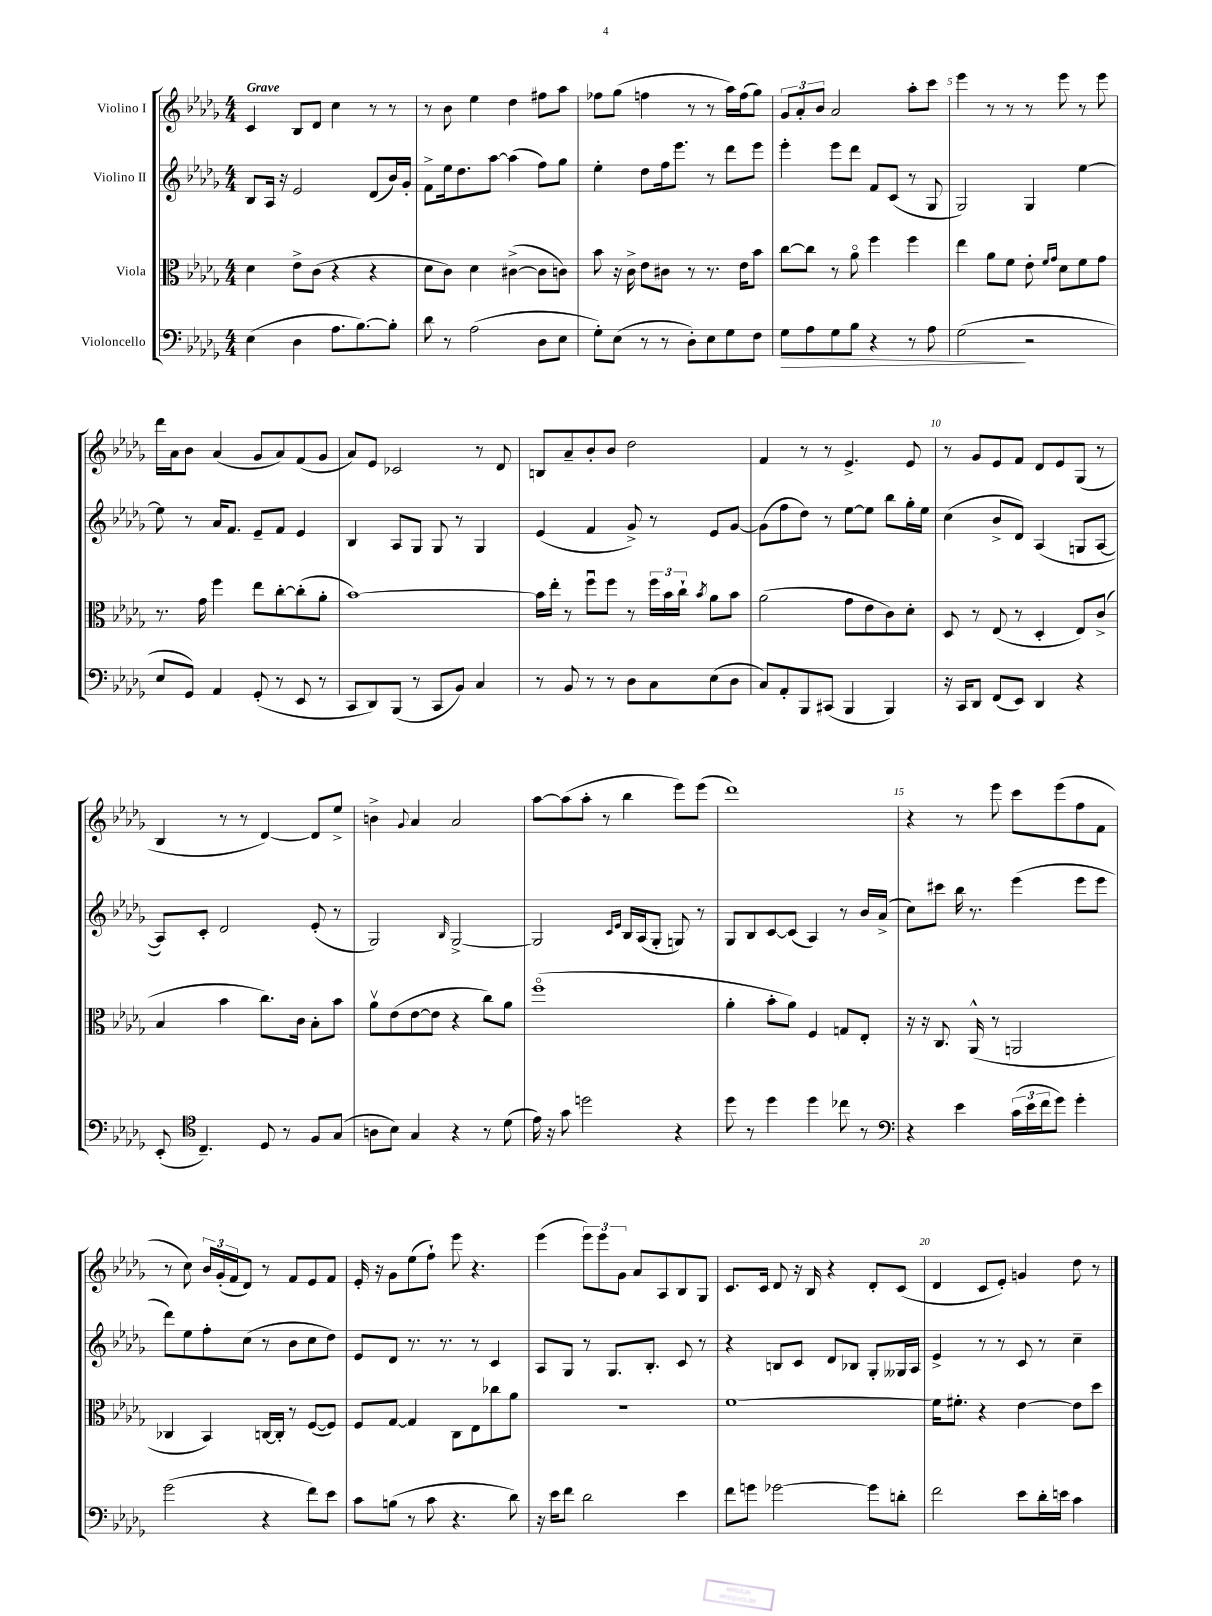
<<
\new StaffGroup <<
\new Staff = "s0" \with { instrumentName = "Violino I" } {
    \clef treble \key des \major \numericTimeSignature \time 4/4 \tempo "Grave"
    c'4 bes8 des'8 c''4 r8 r8 |
    r8 bes'8 ees''4 des''4 fis''8 aes''8 |
    fes''8 ges''8( f''4 r8 r8 aes''16) f''16( ges''8) |
    \tuplet 3/2 { ges'8 aes'8-. bes'8 } aes'2 aes''8-. c'''8 |
    ees'''4 r8 r8 r8 ees'''8 r8 ees'''8 |
    des'''16 aes'16 bes'8 aes'4( ges'8 aes'8) f'8( ges'8 |
    aes'8) ees'8 ces'2 r8 des'8 |
    b8 aes'8-- bes'8-. bes'8 des''2 |
    f'4 r8 r8 ees'4.-> ees'8 |
    r8 ges'8 ees'8 f'8 des'8 ees'8 ges8( r8 |
    bes4 r8 r8 des'4~) des'8 ees''8-> |
    b'4-> \appoggiatura { ges'8 } aes'4 aes'2 |
    aes''8~ aes''8( aes''8-. r8 bes''4 ees'''8) ees'''8( |
    des'''1) |
    r4 r8 ees'''8 c'''8 ees'''8( f''8 f'8 |
    r8 c''8) \tuplet 3/2 { bes'16 ges'16-.( f'16 } des'8) r8 f'8 ees'8 f'8 |
    ees'16-. r16 ges'8 ees''8( f''8-!) ees'''8 r4. |
    ees'''4( \tuplet 3/2 { ees'''8) ees'''8 ges'8 } aes'8 aes8 bes8 ges8 |
    c'8. c'16 des'8 r16 bes16 r4 des'8-. c'8( |
    des'4 c'8 ees'8-.) g'4 des''8 r8 \bar "|." |
}
\new Staff = "s1" \with { instrumentName = "Violino II" } {
    \clef treble \key des \major \numericTimeSignature \time 4/4
    bes8 aes16 r16 ees'2 des'8( bes'16) ges'16-. |
    f'8-> ees''16 des''8. aes''8~ aes''4( f''8) ges''8 |
    ees''4-. des''8 f''16 ees'''8. r8 des'''8 ees'''8 |
    ees'''4-. ees'''8 des'''8 f'8 c'8( r8 ges8 |
    ges2) ges4 ees''4~ |
    ees''8 r8 aes'16 f'8. ees'8-- f'8 ees'4 |
    bes4 aes8 ges8 ges8 r8 ges4 |
    ees'4( f'4 ges'8->) r8 ees'8 ges'8~ |
    ges'8( f''8 des''8) r8 ees''8~ ees''8 bes''8 ges''16-. ees''16 |
    c''4( bes'8-> des'8) aes4( g8 aes8~ |
    aes8) c'8-. des'2 ees'8-.( r8 |
    ges2) \grace { bes16 } ges2~-> |
    ges2 \grace { c'16 ees'16 } bes16 aes16( ges8-. g8) r8 |
    ges8 bes8 c'8~ c'8( aes4) r8 bes'16 aes'16->( |
    c''8) cis'''8 bes''16 r8. ees'''4( ees'''8 ees'''8 |
    des'''8) ees''8 f''8-. c''8( r8 bes'8 c''8 des''8) |
    ees'8 des'8 r8. r8. r8 c'4 |
    aes8 ges8 r8 ges8. bes8.-. c'8 r8 |
    r4 b8 c'8 des'8 bes8 ges8-. geses16 aes16 |
    ees'4-> r8 r8 c'8 r8 c''4-- \bar "|." |
}
\new Staff = "s2" \with { instrumentName = "Viola" } {
    \clef alto \key des \major \numericTimeSignature \time 4/4
    des'4 ees'8-> c'8( r4 r4 |
    des'8 c'8) des'4 cis'4~->( cis'8 c'8) |
    bes'8 r16 c'16-> ees'8 cis'8 r8 r8. ees'16 bes'8 |
    c''8~ c''8 r8 aes'8\flageolet f''4 f''4 |
    ees''4 aes'8 f'8 ees'8-. \grace { f'16 ges'16 } des'8 f'8 ges'8 |
    r8. ges'16 f''4 ees''8 c''8~-. c''8-.( aes'8-. |
    bes'1~) |
    bes'16 ees''16-. r8 f''8\downbow f''8 r8 \tuplet 3/2 { f''16 bes'16 c''16-! } \acciaccatura { bes'8 } aes'8 bes'8 |
    aes'2( ges'8 ees'8 c'8) des'8-. |
    des8 r8 ees8( r8 des4-. ees8) c'8->( |
    bes4 bes'4 c''8.) c'16 bes8-. bes'8 |
    aes'8\upbow ees'8( ees'8~ ees'8 r4 c''8) aes'8 |
    f''1\flageolet( |
    aes'4-. bes'8-. aes'8) f4 g8 ees8-. |
    r16 r16 c8. aes,16-^( r8 a,2 |
    ces4 bes,4) c16~ c16-. r8 f8~( f8) |
    f8 ges8~ ges4 c8 ees8 ces''8 aes'8 |
    R1 |
    f'1~ |
    f'16 fis'8.-. r4 ees'4~ ees'8 des''8 \bar "|." |
}
\new Staff = "s3" \with { instrumentName = "Violoncello" } {
    \clef bass \key des \major \numericTimeSignature \time 4/4
    ees4( des4 aes8. bes8.~) bes8-. |
    des'8 r8 aes2( des8 ees8 |
    ges8-.) ees8( r8 r8 des8-.) ees8 ges8 f8 |
    ges8\> aes8 ges8 bes8 r4 r8 aes8 |
    ges2\!( r2 |
    ees8 ges,8) aes,4 ges,8-.( r8 ees,8 r8 |
    c,8 des,8) bes,,8( r8 c,8 bes,8) c4 |
    r8 bes,8 r8 r8 des8 c8 ees8( des8 |
    c8) aes,8-. bes,,8 cis,8( bes,,4 bes,,4) |
    r16 c,16 des,8 f,8( ees,8) des,4 r4 |
    ees,8-.( \clef tenor c4.--) des8 r8 f8 ges8( |
    a8 bes8) ges4 r4 r8 des'8( |
    ees'16) r16 ges'8 d''2 r4 |
    des''8 r8 des''4 des''4 ces''8 r8 |
    \clef bass r4 ees'4 \tuplet 3/2 { c'16( ees'16 f'16 } ges'8) ges'4-. |
    ges'2( r4 f'8) ees'8 |
    c'8 b8( r8 c'8 r4. des'8) |
    r16 ees'16 f'8 des'2 ees'4 |
    f'8 g'8 ges'2~ ges'8 d'8-. |
    f'2 ees'8 des'16-. e'16 c'4 \bar "|." |
}
>>
>>
\layout { \context { \Score \override BarNumber.break-visibility = ##(#f #t #t) barNumberVisibility = #(every-nth-bar-number-visible 5) } }
